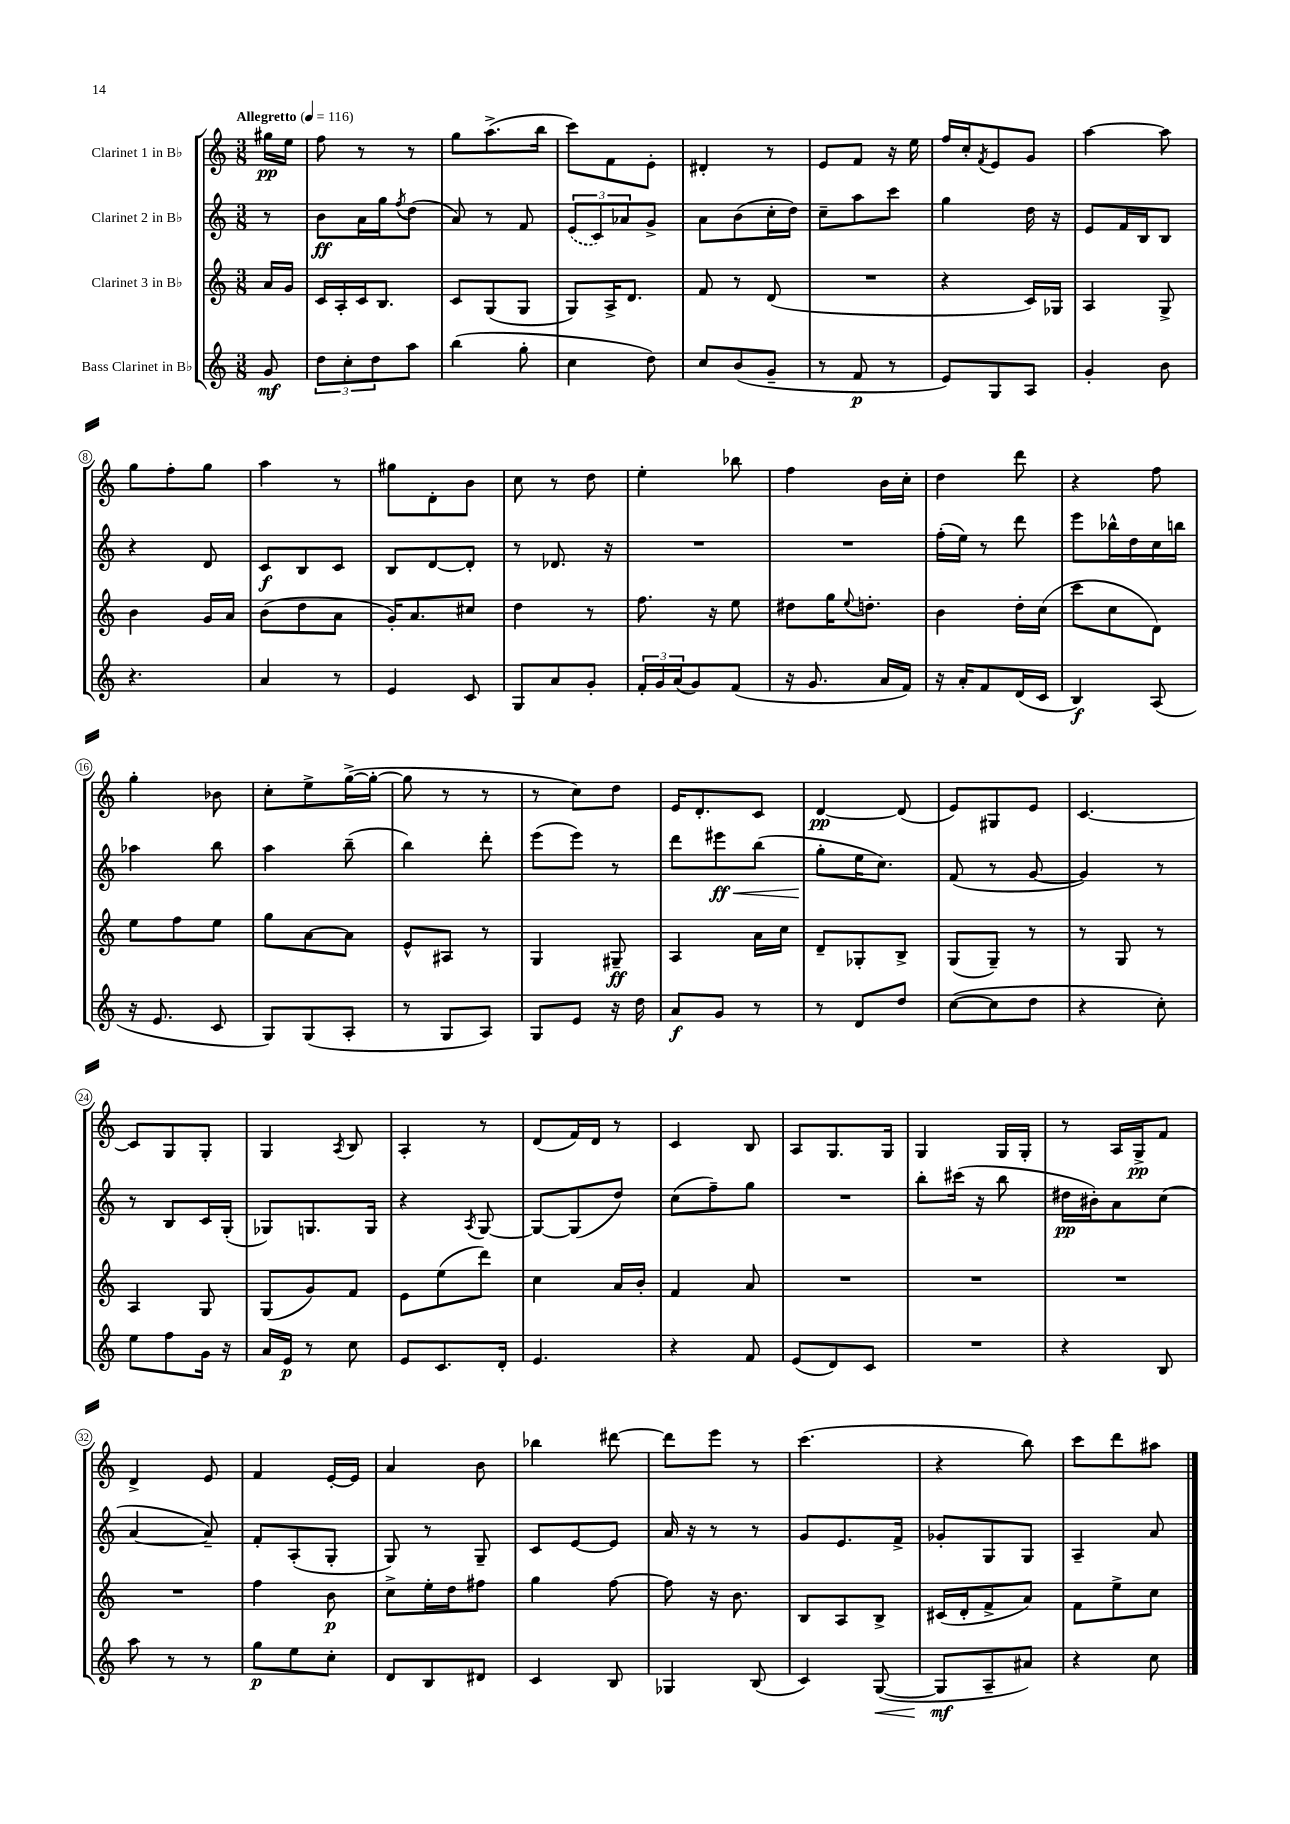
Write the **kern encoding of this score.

**kern	**kern	**kern	**kern
*staff4	*staff3	*staff2	*staff1
*clefG2	*clefG2	*clefG2	*clefG2
*k[]	*k[]	*k[]	*k[]
*M3/8	*M3/8	*M3/8	*M3/8
*MM116	*MM116	*MM116	*MM116
8g	16a	8r	16gg#
.	16g	.	16ee
=	=	=	=
12dd	16c	8b	8ff
.	16A'	.	.
12cc'	.	.	.
.	16c	16a	8r
12dd	.	.	.
.	8.B	16gg	.
.	.	8qff	.
8aa	.	(8dd	8r
=	=	=	=
(4bb	8c	8a)	8gg
.	(8G	8r	(8.aa^
8gg'	8G	8f	.
.	.	.	16bb
=	=	=	=
4cc	8G)	(12e	8ccc)
.	.	12c)	.
.	16A^	.	8f
.	.	12a-	.
.	8.d	.	.
8dd)	.	8g^	8e'
=	=	=	=
8cc	8f	8a	4d#'
(8b	8r	(8b	.
8g~	(8d	16cc'	8r
.	.	16dd)	.
=	=	=	=
8r	4.r	8cc~	8e
8f	.	8aa	8f
8r	.	8ccc	16r
.	.	.	16ee
=	=	=	=
8e)	4r	4gg	16ff
.	.	.	16cc'
.	.	.	8qf
8G	.	.	8e
8A	16c)	16dd	8g
.	16G-	16r	.
=	=	=	=
4g'	4A	8e	[4aa
.	.	16f	.
.	.	16B	.
8b	8G^	8B	8aa]
=	=	=	=
4.r	4b	4r	8gg
.	.	.	8ff'
.	16g	8d	8gg
.	16a	.	.
=	=	=	=
4a	(8b	8c	4aa
.	8dd	8B	.
8r	8a	8c	8r
=	=	=	=
4e	16g')	8B	8gg#
.	8.a	.	.
.	.	[8d	8d'
8c	8cc#	8d']	8b
=	=	=	=
8G	4dd	8r	8cc
8a	.	8.d-	8r
8g'	8r	.	8dd
.	.	16r	.
=	=	=	=
24f'	8.ff	4.r	4ee'
24g	.	.	.
(24a	.	.	.
8g)	.	.	.
.	16r	.	.
(8f	8ee	.	8bb-
=	=	=	=
16r	8dd#	4.r	4ff
8.g	.	.	.
.	16gg	.	.
.	8qqee	.	.
.	8.dd'	.	.
16a	.	.	16b
16f)	.	.	16cc'
=	=	=	=
16r	4b	(16ff'	4dd
16a'	.	16ee)	.
8f	.	8r	.
(16d	16dd'	8ddd	8ddd
16c	(16cc	.	.
=	=	=	=
4B)	8ccc	8eee	4r
.	8cc	16bb-^^	.
.	.	16dd	.
(8A	8d)	16cc	8ff
.	.	16bb	.
=	=	=	=
16r	8ee	4aa-	4gg'
8.e	.	.	.
.	8ff	.	.
8c	8ee	8bb	8b-
=	=	=	=
8G)	8gg	4aa	8cc'
(8G	[8a	.	8ee^
8A'	8a]	(8bb~	([16gg^
.	.	.	16gg'_
=	=	=	=
8r	8e^^	4bb)	8gg]
8G	8A#	.	8r
8A)	8r	8ddd'	8r
=	=	=	=
8G	4G	(8eee	8r
8e	.	8eee)	8cc)
16r	8G#~	8r	8dd
16dd	.	.	.
=	=	=	=
8a	4A	8ddd	16e
.	.	.	8.d'
8g	.	8eee#	.
8r	16a	(8bb	8c
.	16cc	.	.
=	=	=	=
8r	8d~	8gg'	[4d
8d	8G-'	16ee	.
.	.	8.cc)	.
8dd	8B^	.	(8d]
=	=	=	=
([8cc	(8G	(8f	8e)
8cc]	8G~)	8r	8G#
8dd	8r	[8g	8e
=	=	=	=
4r	8r	4g])	[4.c
.	8G	.	.
8cc')	8r	8r	.
=	=	=	=
8ee	4A	8r	8c]
8ff	.	8B	8G
16g	8G	16c	8G'
16r	.	(16G'	.
=	=	=	=
16a	(8G	8G-)	4G
16e	.	.	.
8r	8g)	8.G	.
.	.	.	8qA
8cc	8f	.	8B
.	.	16G	.
=	=	=	=
8e	8e	4r	4A'
8.c	(8ee	.	.
.	.	8qA	.
.	8ddd)	[8G	8r
16d'	.	.	.
=	=	=	=
4.e	4cc	8G_	(8d
.	.	(8G]	16f)
.	.	.	16d
.	16a	8dd)	8r
.	16b'	.	.
=	=	=	=
4r	4f	(8cc	4c
.	.	8ff~)	.
8f	8a	8gg	8B
=	=	=	=
(8e	4.r	4.r	8A
8d)	.	.	8.G
8c	.	.	.
.	.	.	16G
=	=	=	=
4.r	4.r	8bb'	4G
.	.	(16ccc#	.
.	.	16r	.
.	.	8bb	16G
.	.	.	16G'
=	=	=	=
4r	4.r	16dd#	8r
.	.	16b#')	.
.	.	8a	16A
.	.	.	16G^
8B	.	(8cc	8f
=	=	=	=
8aa	4.r	[4a	4d^
8r	.	.	.
8r	.	8a~])	8e
=	=	=	=
8gg	4ff	8f'	4f
8ee	.	(8A'	.
8cc'	8b	8G'	[16e'
.	.	.	16e]
=	=	=	=
8d	8cc^	8G)	4a
8B	16ee'	8r	.
.	16dd	.	.
8d#	8ff#	8G~	8b
=	=	=	=
4c	4gg	8c	4bb-
.	.	[8e	.
8B	[8ff	8e]	[8ddd#
=	=	=	=
4G-	8ff]	16a	8ddd#]
.	.	16r	.
.	16r	8r	8eee
.	8.b	.	.
(8B	.	8r	8r
=	=	=	=
4c)	8B	8g	(4.ccc
.	8A	8.e	.
([8G	8B^	.	.
.	.	16f^	.
=	=	=	=
8G]	(16c#	8g-'	4r
.	16d'	.	.
8A~	8f^	8G	.
8a#)	8a)	8G	8bb)
=	=	=	=
4r	8f	4A~	8ccc
.	8ee^	.	8ddd
8cc	8cc	8a	8aa#
==	==	==	==
*-	*-	*-	*-
